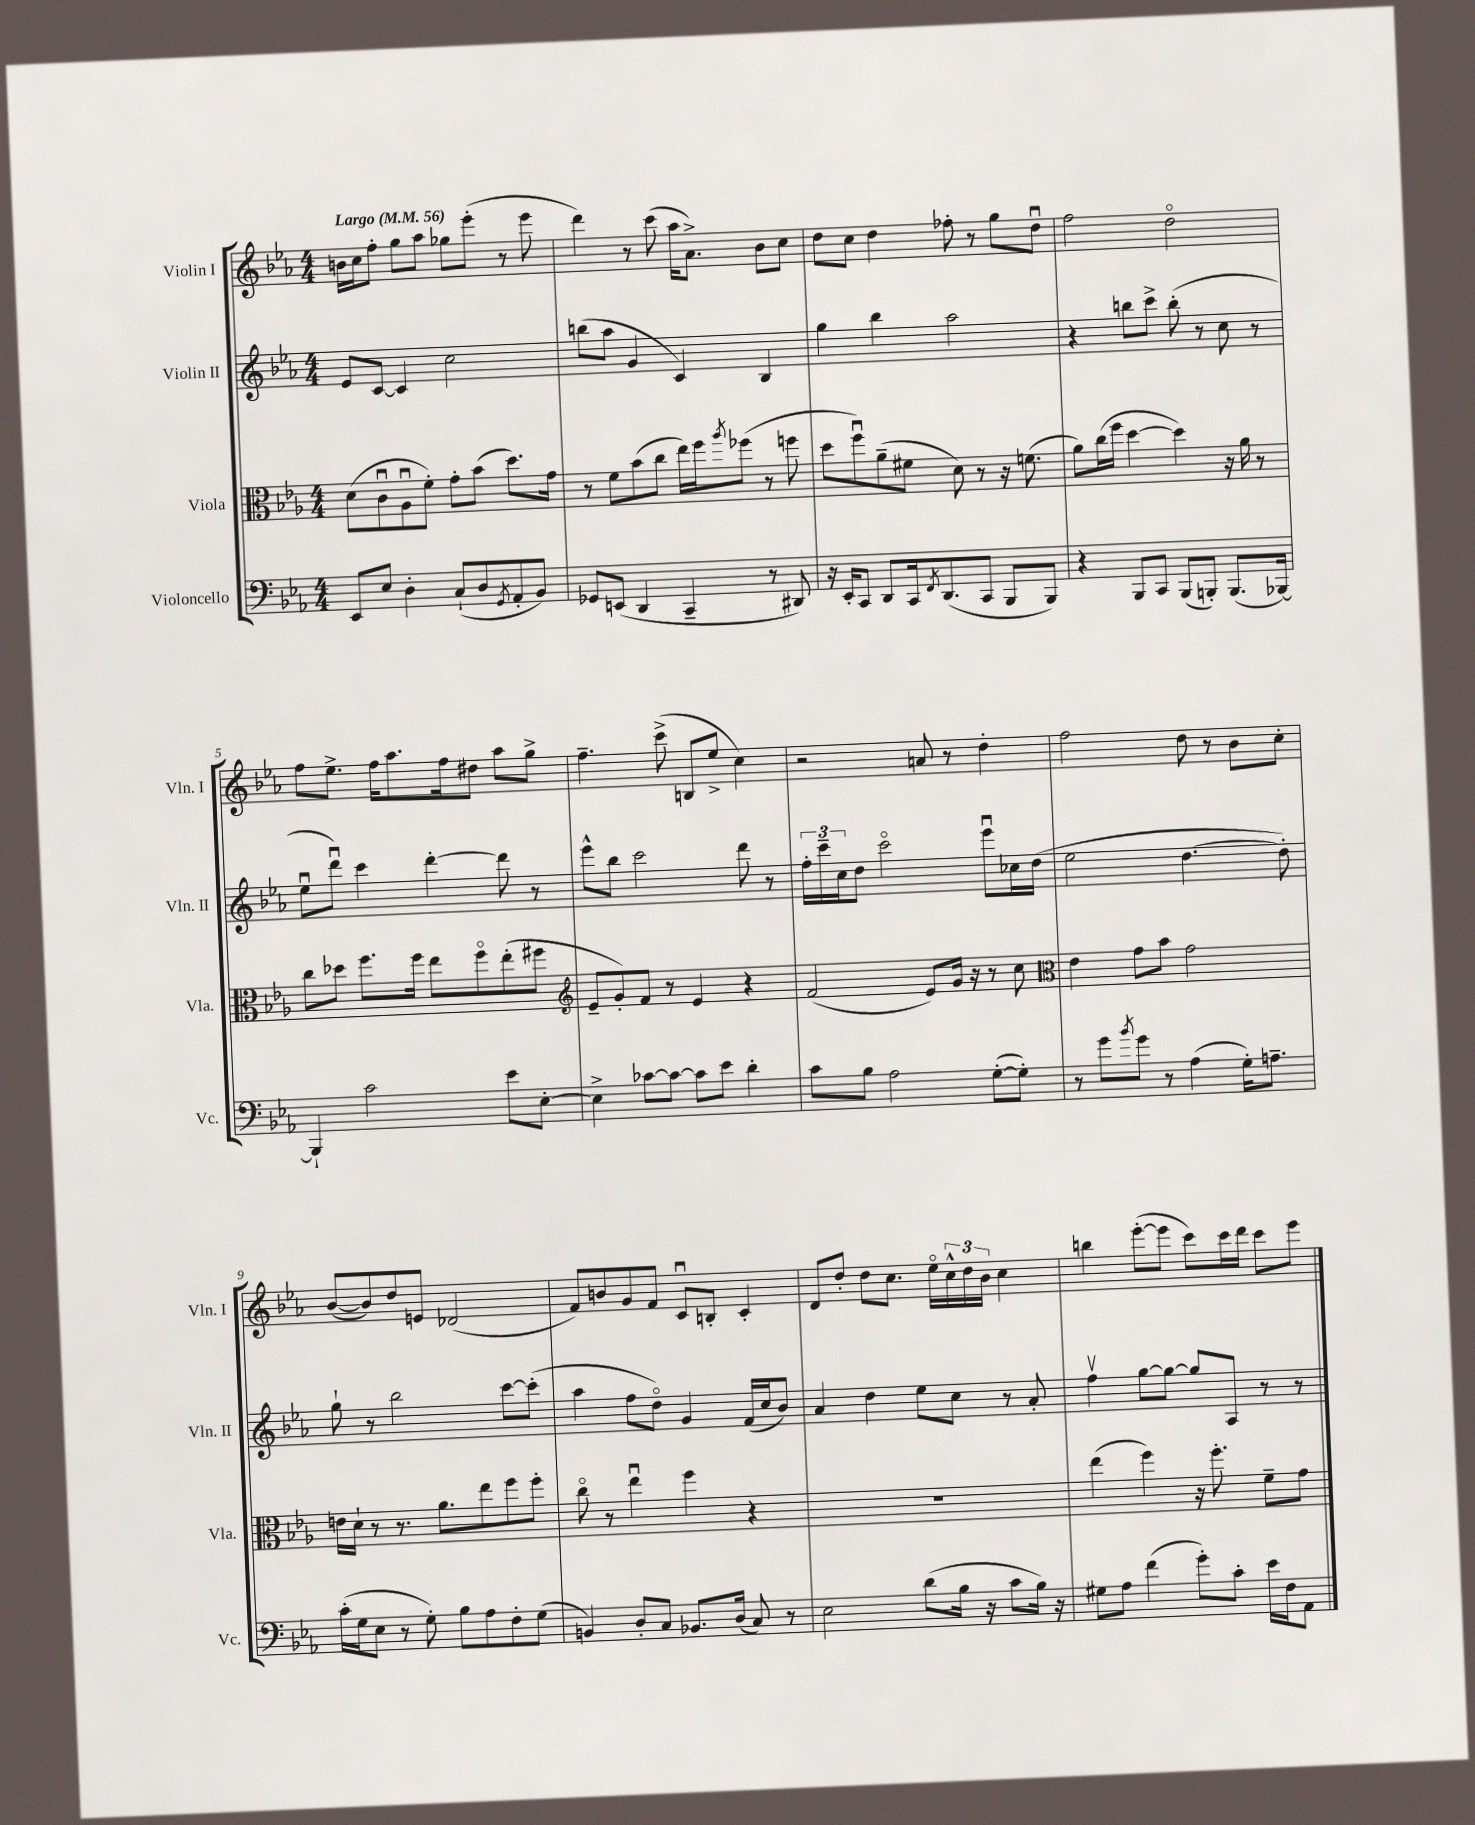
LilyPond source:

<<
\new StaffGroup <<
\new Staff = "s0" \with { instrumentName = "Violin I" shortInstrumentName = "Vln. I" } {
    \clef treble \key ees \major \numericTimeSignature \time 4/4 \tempo "Largo" 4 = 56
    b'16 c''16 f''8-. g''8 aes''8 ges''8 ees'''8-.( r8 ees'''8 |
    d'''4) r8 c'''8( aes''16 aes'8.->) bes'8 c''8 |
    d''8 c''8 d''4 fes''8-. r8 g''8 d''8\downbow |
    f''2 d''2\flageolet |
    f''8 ees''8.-> f''16 aes''8. f''16 dis''8 aes''8 g''8-> |
    f''4.-- c'''8->( b8 ees''8-> c''4) |
    r2 a'8 r8 d''4-. |
    f''2 d''8 r8 bes'8 c''8-. |
    bes'8~( bes'8) d''8 e'8 des'2( |
    f'8) b'8 g'8 f'8 c'8\downbow b8-. c'4-. |
    d'8 d''8-. d''8 c''8. ees''16\flageolet \tuplet 3/2 { c''16-^ d''16 bes'16 } c''4 |
    b''4 ees'''8~-.( ees'''8 c'''8) c'''16 d'''16 c'''8 ees'''8 \bar "|." |
}
\new Staff = "s1" \with { instrumentName = "Violin II" shortInstrumentName = "Vln. II" } {
    \clef treble \key ees \major \numericTimeSignature \time 4/4
    ees'8 c'8~ c'4 c''2 |
    b''8( aes''8 g'4 c'4) bes4 |
    g''4 bes''4 aes''2 |
    r4 b''8 c'''8-> b''8-.( r8 c''8 r8 |
    ees''8\downbow d'''8\downbow) c'''4 d'''4~-. d'''8 r8 |
    ees'''8-^ bes''8 c'''2 d'''8 r8 |
    \tuplet 3/2 { f''16-. c'''16-- c''16 } d''8 c'''2\flageolet ees'''8\downbow ces''16 d''16( |
    ees''2 d''4.~ d''8-.) |
    g''8-! r8 bes''2 c'''8~ c'''8-.( |
    aes''4 f''8 d''8\flageolet) g'4 f'16( c''16 bes'8) |
    aes'4 d''4 ees''8 c''8 r8 aes'8-. |
    f''4\upbow g''8~ g''8~ g''8 aes8 r8 r8 \bar "|." |
}
\new Staff = "s2" \with { instrumentName = "Viola" shortInstrumentName = "Vla." } {
    \clef alto \key ees \major \numericTimeSignature \time 4/4
    d'8( c'8\downbow aes8\downbow f'8-.) g'8-. bes'8( d''8.) g'16 |
    r8 f'8 bes'8( c''8 ees''16) f''16 \acciaccatura { aes''8 } fes''8( r8 f''8 |
    d''8 f''8\downbow) aes'8--( fis'8 d'8) r8 r16 f'8.( |
    aes'8) c''16( f''16 d''4~ d''4) r16 aes'16 r8 |
    c''8 des''8 f''8. f''16 ees''8 f''8\flageolet ees''8-.( fis''8 |
    \clef treble ees'8-- g'8-.) f'8 r8 ees'4 r4 |
    f'2( ees'8) g'16 r16 r8 c''8 |
    \clef alto ees'4 g'8 bes'8 g'2 |
    e'16 d'16-! r8 r8. aes'8. ees''8 f''8 f''8-. |
    c''8\flageolet r8 ees''4\downbow f''4 r4 |
    R1 |
    ees''4( f''4) r16 f''8.-. f'8-- g'8 \bar "|." |
}
\new Staff = "s3" \with { instrumentName = "Violoncello" shortInstrumentName = "Vc." } {
    \clef bass \key ees \major \numericTimeSignature \time 4/4
    ees,8 ees8 d4-. c8-!( d8 \acciaccatura { g,8 } aes,8-. bes,8) |
    ges,8 e,8( d,4 c,4-- r8 dis,8) |
    r16 ees,16-. c,8 d,8 c,16 \acciaccatura { f,8 } d,8.( c,8 bes,,8 bes,,8) |
    r4 bes,,8 c,8 bes,,8( b,,8-.) b,,8.( bes,,16~) |
    bes,,4-! c'2 ees'8 ees8~-. |
    ees4-> ces'8~ ces'8~ ces'8 ees'8 d'4-. |
    c'8 bes8 aes2 g8~-.( g8-.) |
    r8 g'8 \acciaccatura { bes'8 } g'8 r8 aes4( g16-.) a8.-- |
    c'16-.( g16 ees8 r8 g8-.) bes8 aes8 f8-. g8( |
    b,4) d8-. c8 bes,8. d16( c8) r8 |
    ees2 d'8( bes16 r16 c'8 bes16) r16 |
    gis8 aes8 f'4( g'8-.) c'8-. ees'16 f16 aes,8 \bar "|." |
}
>>
>>
